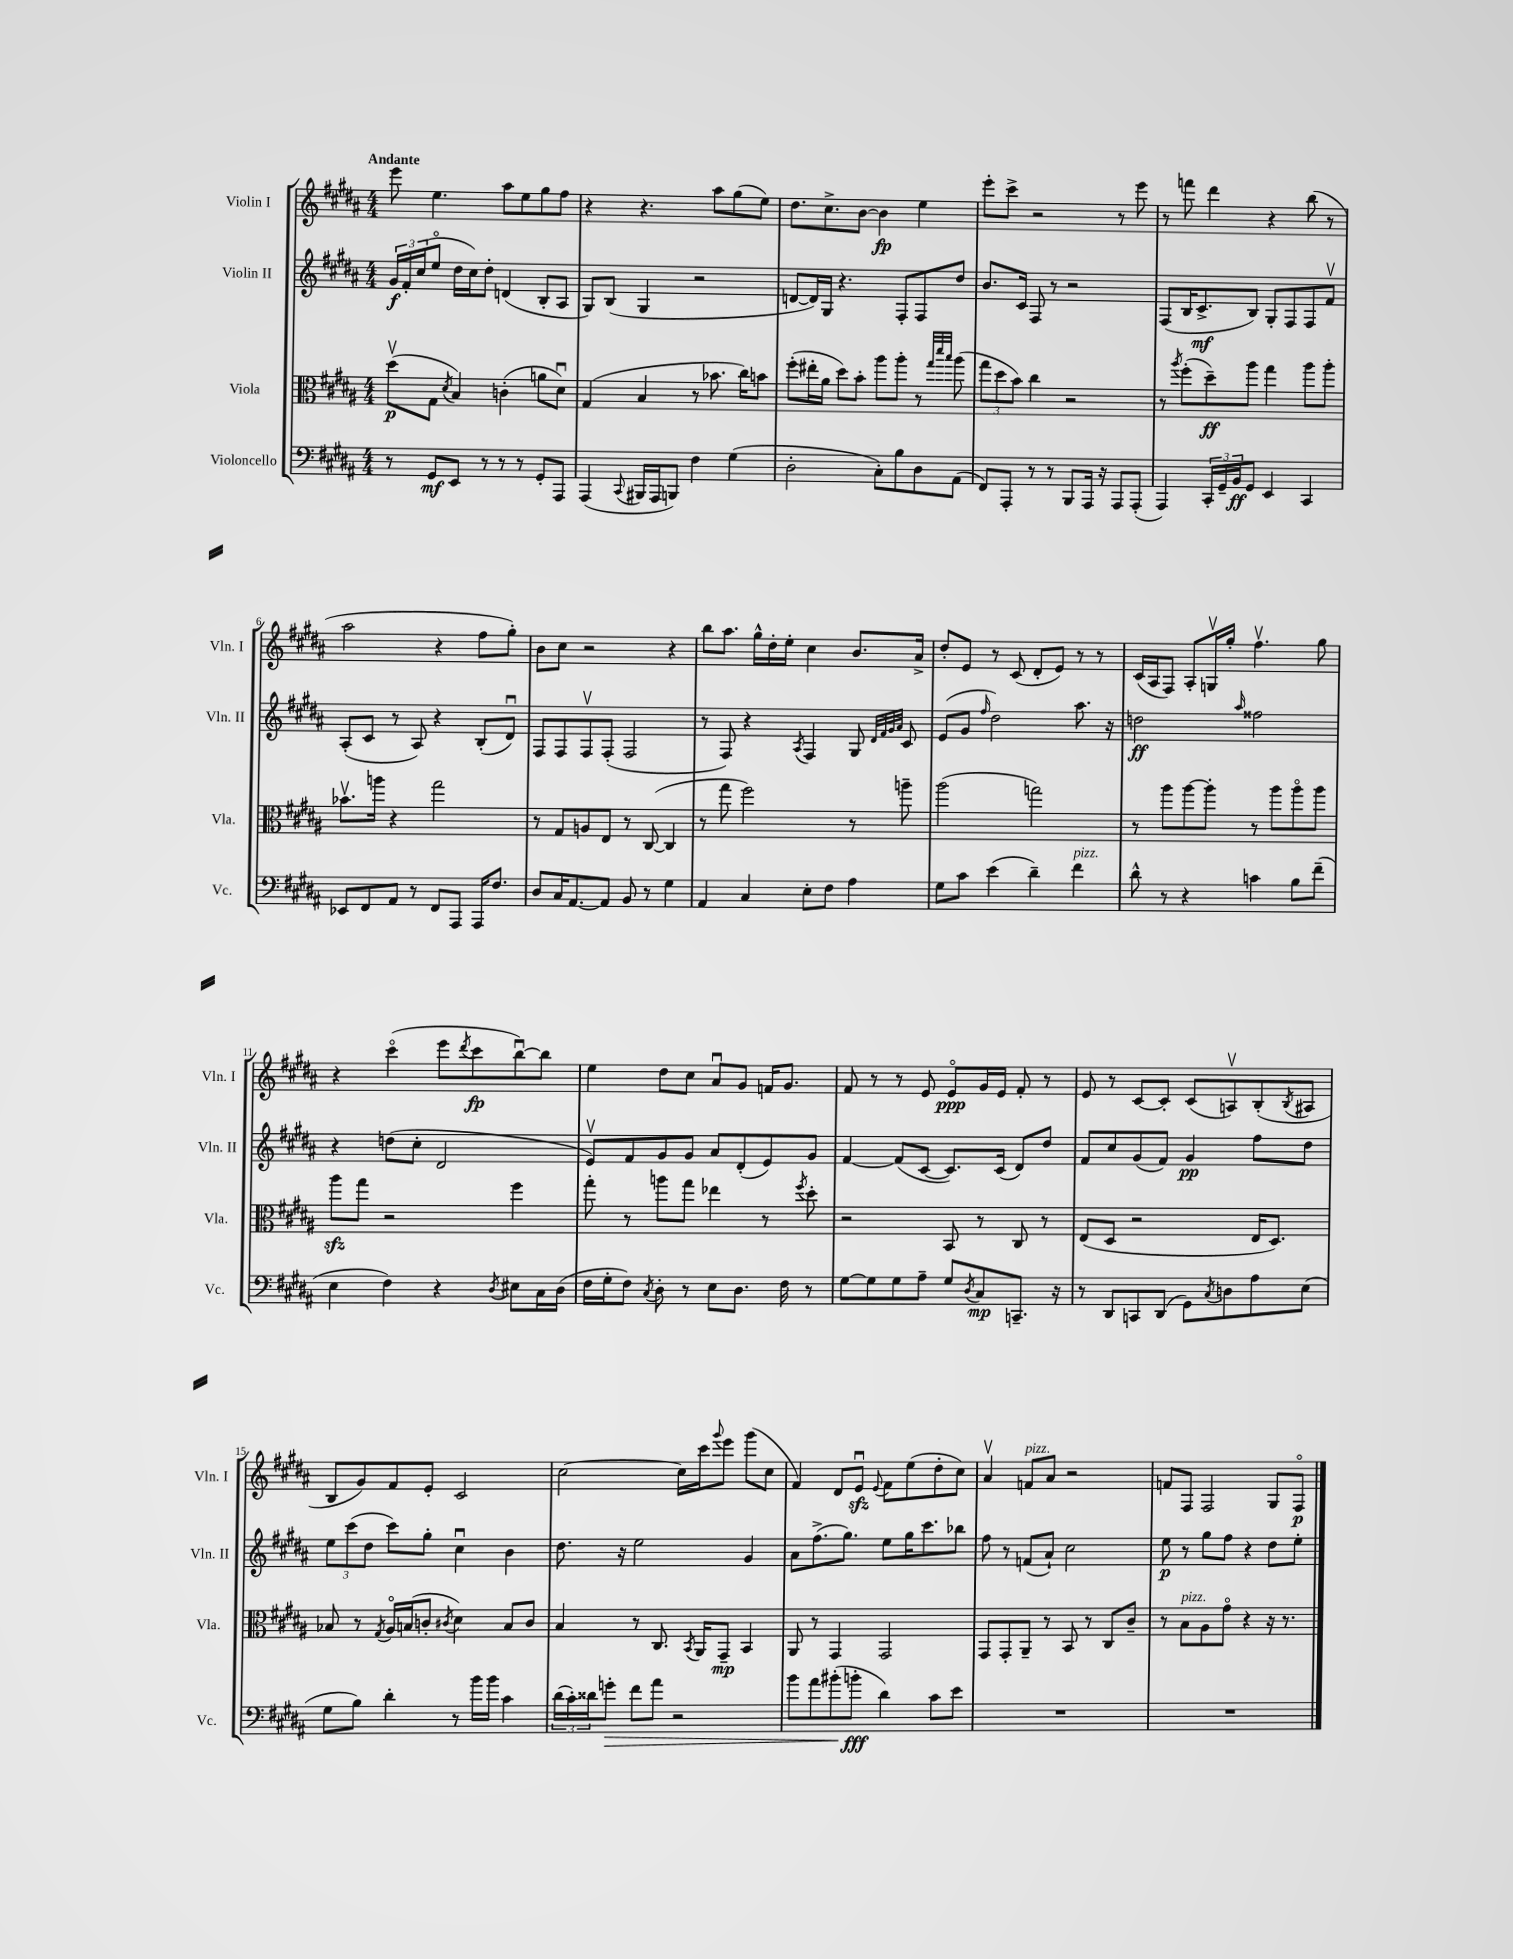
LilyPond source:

<<
\new StaffGroup <<
\new Staff = "s0" \with { instrumentName = "Violin I" shortInstrumentName = "Vln. I" } {
    \clef treble \key b \major \numericTimeSignature \time 4/4 \tempo "Andante"
    e'''8 e''4. ais''8 e''8 gis''8 fis''8 |
    r4 r4. ais''8 gis''8( e''8) |
    dis''8. cis''8.-> b'8~ b'4\fp e''4 |
    e'''8-. cis'''8-> r2 r8 e'''8 |
    r8 f'''8 dis'''4 r4 b''8( r8 |
    ais''2 r4 fis''8 gis''8-.) |
    b'8 cis''8 r2 r4 |
    b''8 ais''8. gis''16-^ dis''16-. e''16-. cis''4 b'8. ais'16-> |
    dis''8-. e'8 r8 cis'8( dis'8-. e'8) r8 r8 |
    cis'16( ais16 fis8) ais8-. g16\upbow gis''16-. fis''4.\upbow gis''8 |
    r4 cis'''4\flageolet( e'''8 \acciaccatura { dis'''8 } cis'''8\fp b''8~\downbow) b''8 |
    e''4 dis''8 cis''8 ais'8\downbow gis'8 f'16 gis'8. |
    fis'8 r8 r8 e'8 e'8\flageolet\ppp gis'16 e'16 fis'8-. r8 |
    e'8 r8 cis'8~ cis'8-. cis'8( a8\upbow) b8-.( \acciaccatura { b8 } ais8 |
    b8 gis'8) fis'8 e'8-. cis'2 |
    cis''2~ cis''16 cis'''16 \appoggiatura { gis'''8 } e'''8 gis'''8( cis''8 |
    fis'4) dis'8 e'8\downbow\sfz \appoggiatura { e'8 } fis'8 e''8( dis''8-. cis''8) |
    ais'4\upbow f'8^\markup { \italic "pizz." } ais'8 r2 |
    f'8 fis8 fis2 gis8 fis8\flageolet\p \bar "|." |
}
\new Staff = "s1" \with { instrumentName = "Violin II" shortInstrumentName = "Vln. II" } {
    \clef treble \key b \major \numericTimeSignature \time 4/4
    \tuplet 3/2 { gis'16\f fis'16-. cis''16( } e''8\flageolet dis''16 cis''16) dis''8-. d'4( b8-. ais8 |
    gis8) b8( gis4 r2 |
    d'8~ d'16) gis16 r4. fis8-. fis8 dis''8 |
    b'8. cis'16 fis8 r8 r2 |
    fis8( b16 cis'8.->\mf b8) gis8-. fis8 fis8 fis'8\upbow |
    ais8-.( cis'8 r8 ais8) r4 b8-.( dis'8\downbow) |
    fis8 fis8 fis8\upbow fis8-.( fis2 |
    r8 fis8) r4 \acciaccatura { ais8 } fis4 gis8 \grace { dis'32 fis'32 gis'32 ais'32 } cis'8 |
    e'8( gis'8 \grace { fis''16 } dis''2) ais''8. r16 |
    d''2\ff \grace { ais''16 } fisis''2 |
    r4 d''8( cis''8-. dis'2 |
    e'8\upbow) fis'8 gis'8 gis'8 ais'8 dis'8-.( e'8) gis'8 |
    fis'4~ fis'8( cis'8~ cis'8.) cis'16( dis'8) dis''8 |
    fis'8 cis''8 gis'8( fis'8) gis'4\pp fis''8 dis''8 |
    \tuplet 3/2 { e''8 cis'''8( dis''8 } cis'''8) gis''8-. cis''4\downbow b'4 |
    dis''8. r16 e''2 gis'4 |
    ais'8 fis''8.->( gis''8.) e''8 gis''16 cis'''8. bes''8 |
    fis''8 r8 f'8( ais'8-!) cis''2 |
    e''8\p r8 gis''8 fis''8 r4 dis''8 e''8-. \bar "|." |
}
\new Staff = "s2" \with { instrumentName = "Viola" shortInstrumentName = "Vla." } {
    \clef alto \key b \major \numericTimeSignature \time 4/4
    dis''8\upbow\p( gis8 \acciaccatura { dis'8 } b4) c'4-.( a'8 dis'8\downbow) |
    gis4( b4 r8 bes'8. cis''16) b'8 |
    fis''8-.( eis''16-. ais'16 dis''8) b'8-. ais''8 ais''8-. r8 \grace { gis''32 dis'''32 b''32 } ais''8( |
    \tuplet 3/2 { gis''8 dis''8 b'8) } cis''4 r2 |
    r8 \acciaccatura { ais''8 } fis''8-.( dis''8--\ff) ais''8 gis''4 ais''8 ais''8-. |
    bes'8.\upbow a''16 r4 gis''2 |
    r8 gis8 a8 e8 r8 cis8~( cis4 |
    r8 gis''8 fis''2) r8 a''8-- |
    ais''2( g''2) |
    r8 ais''8 ais''8~ ais''8-. r8 ais''8 ais''8\flageolet ais''8 |
    ais''8\sfz gis''8 r2 fis''4 |
    gis''8-. r8 a''8 gis''8 ees''4 r8 \acciaccatura { fis''8 } dis''8-. |
    r2 b,8 r8 cis8 r8 |
    e8( dis8 r2 e16 dis8.) |
    bes8 r8 \acciaccatura { gis8 } ais16\flageolet b16( c'8-. \acciaccatura { cis'8 } dis'4) b8 cis'8 |
    b4 r8 cis8. \acciaccatura { b,8 } ais,16 gis,8--\mp b,4 |
    ais,8 r8 gis,4 gis,2 |
    gis,8 gis,8-. ais,8-- r8 b,8 r8 cis8 cis'8-- |
    r8 b8^\markup { \italic "pizz." } ais8 gis'8\flageolet r4 r16 r8. \bar "|." |
}
\new Staff = "s3" \with { instrumentName = "Violoncello" shortInstrumentName = "Vc." } {
    \clef bass \key b \major \numericTimeSignature \time 4/4
    r8 gis,8\mf e,8 r8 r8 r8 gis,8-. ais,,8 |
    ais,,4( \appoggiatura { cis,8 } bis,,16 ais,,16 b,,8) fis4 gis4( |
    dis2-. cis8-.) b8 dis8 ais,8( |
    fis,8) ais,,8-. r8 r8 b,,8 ais,,16 r16 ais,,8 ais,,8-.( |
    ais,,4) \tuplet 3/2 { cis,16-. gis,16-- b,16\ff } gis,8 e,4 cis,4 |
    ees,8 fis,8 ais,8 r8 fis,8 ais,,8 ais,,16 fis8. |
    dis8 cis16 ais,8.~ ais,8 b,8 r8 gis4 |
    ais,4 cis4 e8-. fis8 ais4 |
    gis8 cis'8 e'4( dis'4--) fis'4^\markup { \italic "pizz." } |
    dis'8-^ r8 r4 c'4 b8 fis'8--( |
    e4 fis4) r4 \acciaccatura { dis8 } eis8 cis16 dis16( |
    fis16 gis16-. fis8) \acciaccatura { cis8 } dis8-. r8 e8 dis8. fis16 r8 |
    gis8~ gis8 gis8 ais8-- gis8 \acciaccatura { dis8 } cis8\mp c,8.-- r16 |
    r8 dis,8 c,8 dis,8( gis,8) \acciaccatura { cis8 } d8 ais8 e8( |
    gis8 b8) dis'4-. r8 b'16 b'16 cis'4 |
    \tuplet 3/2 { dis'16( cis'16-.) disis'16 } g'8-.\> fis'8 ais'8 r2 |
    b'8 ais'8 bis'8-.\!( b'8-.\fff dis'4) cis'8 e'8 |
    R1 |
    R1 \bar "|." |
}
>>
>>
